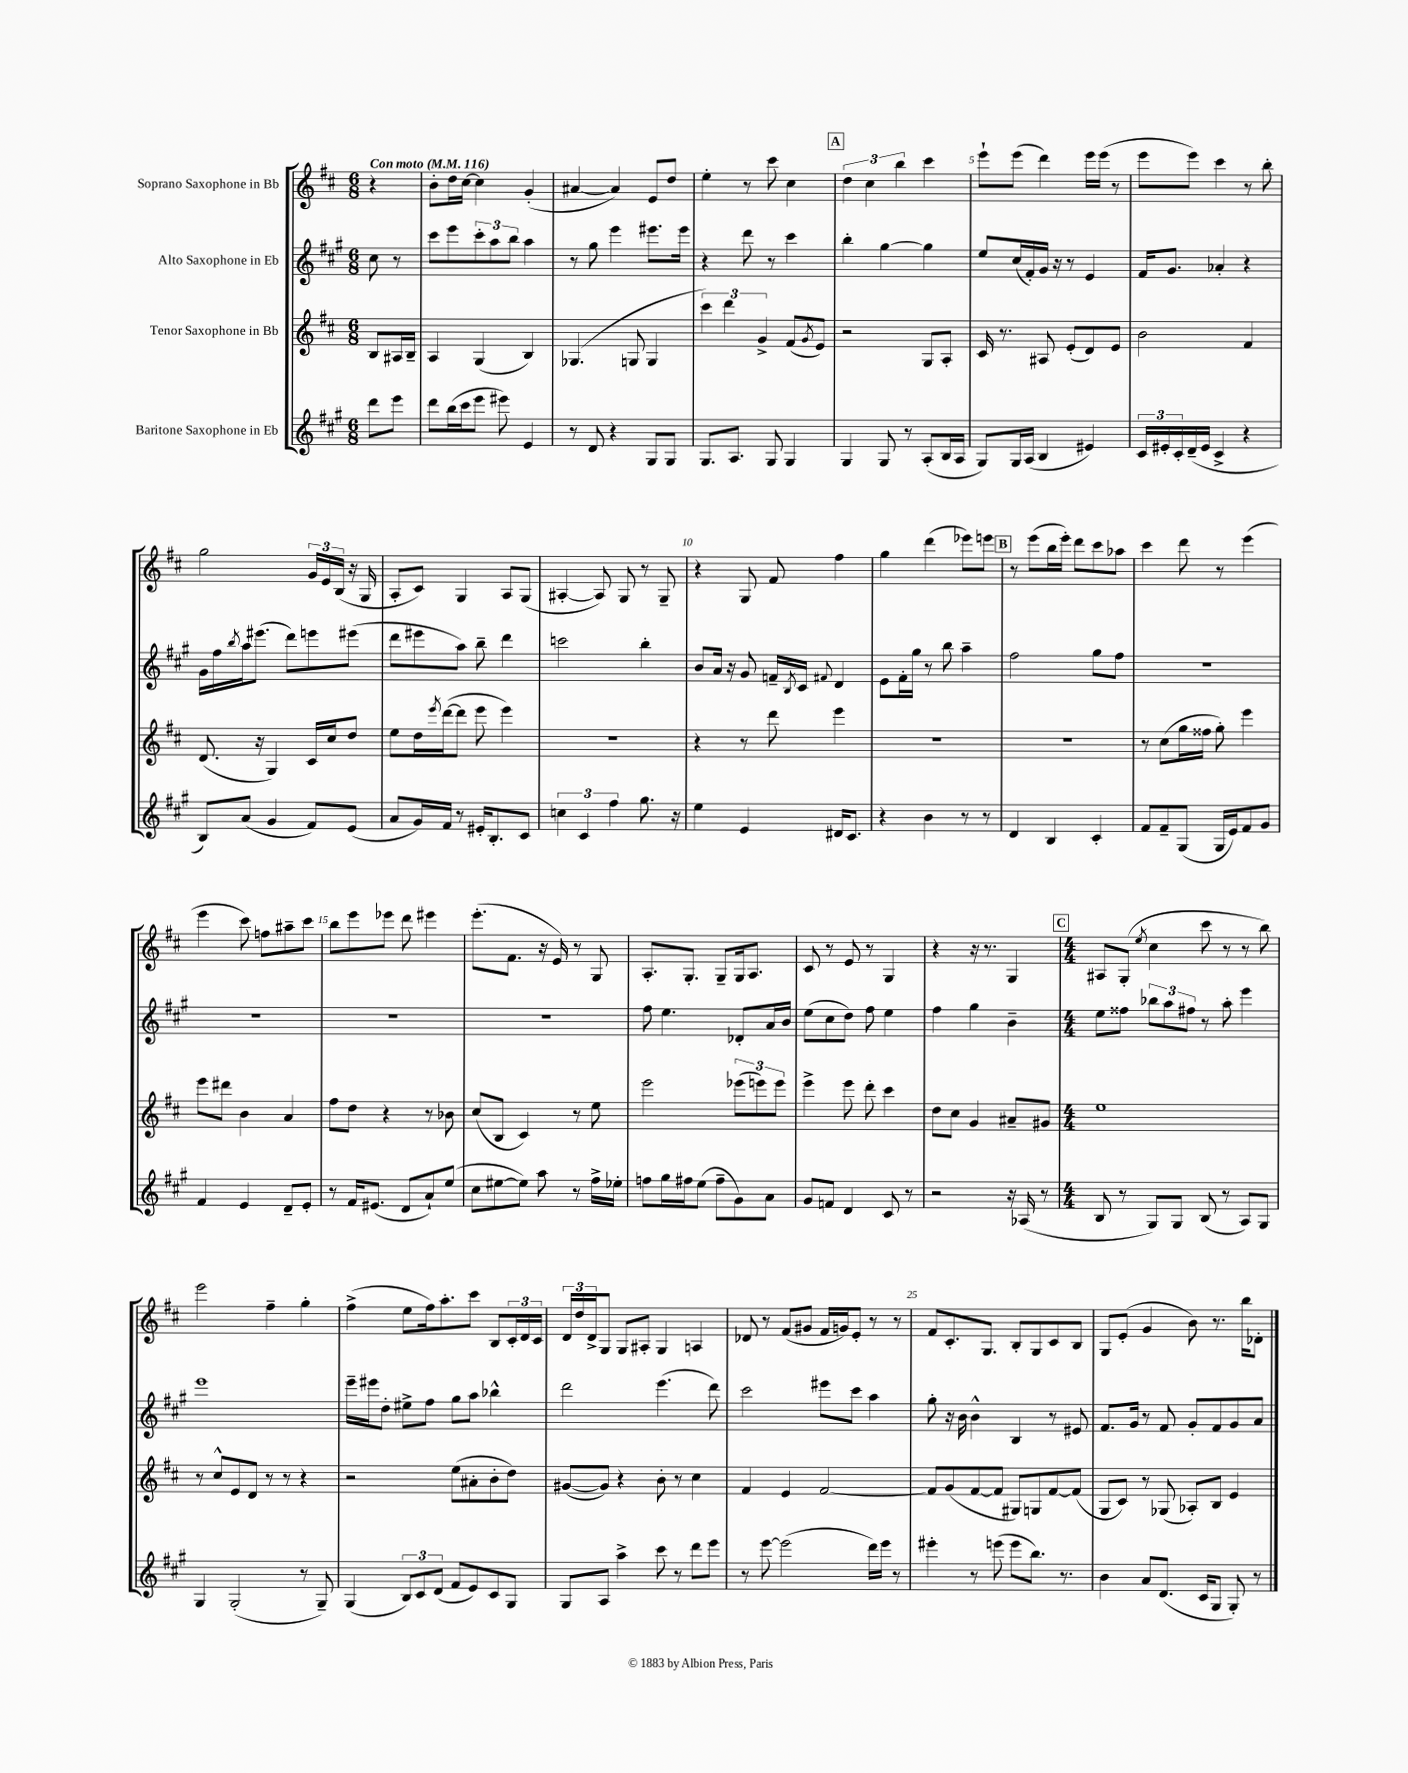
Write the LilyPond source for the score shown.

<<
\new StaffGroup <<
\new Staff = "s0" \with { instrumentName = "Soprano Saxophone in Bb" } {
    \clef treble \key d \major \numericTimeSignature \time 6/8 \partial 4 \tempo "Con moto" 4 = 116
    r4 |
    b'8-. d''16 cis''16~ cis''4 g'4-.( |
    ais'4~ ais'4) e'8 d''8 |
    e''4-. r8 cis'''8 cis''4 |
    \mark \markup { \box "A" } \tuplet 3/2 { d''4 cis''4 b''4 } cis'''4 |
    e'''8-! e'''8( d'''4) e'''16 e'''16( r8 |
    e'''8 e'''8) cis'''4 r8 b''8-. |
    g''2 \tuplet 3/2 { g'16 e'16 b16( } r16 g16 |
    a8-. cis'8) g4 a8 g8( |
    ais4~-. ais8) g8 r8 g8-- |
    r4 g8 fis'8 fis''4 |
    g''4 d'''4( ees'''8) e'''8 |
    \mark \markup { \box "B" } r8 e'''8( b''16 e'''16-.) d'''8 cis'''8 aes''8 |
    cis'''4 d'''8 r8 e'''4( |
    e'''4 cis'''8) f''8 ais''8-- cis'''8 |
    b''8 e'''8 ees'''8 d'''8 eis'''4 |
    e'''8.-.( fis'8. r16 e'16) r8 g8 |
    a8.-. g8.-. g8-- g16 a8. |
    cis'8 r8 e'8 r8 g4 |
    r4 r16 r8. g4 |
    \mark \markup { \box "C" } \numericTimeSignature \time 4/4 ais8 g8-.( \acciaccatura { e''8 } cis''4 cis'''8 r8 r8 b''8) |
    e'''2 fis''4-- g''4-. |
    fis''4->( e''8 fis''16) a''8.-. cis'''8 b8 \tuplet 3/2 { cis'16-. d'16 cis'16 } |
    \tuplet 3/2 { d'16 d''16 d'16-> } g8 g8 ais8-. g4 a4 |
    des'8 r8 fis'8( gis'8 fis'16 g'16) e'8-. r8 r8 |
    fis'8 cis'8.-. g8. b8-. g8 cis'8 b8 |
    g8 e'8-.( g'4 b'8) r8. b''16 des'8-. \bar "|." |
}
\new Staff = "s1" \with { instrumentName = "Alto Saxophone in Eb" } {
    \clef treble \key a \major \numericTimeSignature \time 6/8 \partial 4
    cis''8 r8 |
    cis'''8 e'''8 \tuplet 3/2 { cis'''8-. a''8 b''8 } a''4 |
    r8 gis''8 e'''4 eis'''8. eis'''16 |
    r4 d'''8 r8 cis'''4 |
    \mark \markup { \box "A" } b''4-. gis''4~ gis''4 |
    e''8 cis''16( fis'16-.) gis'16 r16 r8 e'4 |
    fis'16 gis'8. aes'4-. r4 |
    gis'16 fis''16 \acciaccatura { b''8 } a''16 eis'''8.( d'''8) e'''8 eis'''8( |
    d'''8 eis'''8 a''8) b''8-- d'''4 |
    c'''2 b''4-. |
    b'8 a'16 r16 gis'8 f'16-- \acciaccatura { b8 } cis'16 \appoggiatura { fis'8 } d'4 |
    e'8 fis'16-. gis''16 r8 b''8 a''4-- |
    \mark \markup { \box "B" } fis''2 gis''8 fis''8 |
    R2. |
    R2. |
    R2. |
    R2. |
    fis''8 e''4. des'8-. a'16 b'16 |
    e''8( cis''8 d''8) fis''8 e''4 |
    fis''4 gis''4 b'4-- |
    \mark \markup { \box "C" } \numericTimeSignature \time 4/4 e''8 fisis''8 \tuplet 3/2 { bes''8 a''8 fis''8 } r8 a''8-. e'''4 |
    e'''1 |
    e'''16-- eis'''16 d''8-. eis''8-> fis''8 gis''8 a''8 bes''4-^ |
    d'''2 e'''4.( d'''8) |
    cis'''2 eis'''8 cis'''8 a''4 |
    gis''8-. r16 b'16 b'4-^ b4 r8 eis'8 |
    fis'8. gis'16 r8 fis'8 gis'8-. fis'8 gis'8 a'8 \bar "|." |
}
\new Staff = "s2" \with { instrumentName = "Tenor Saxophone in Bb" } {
    \clef treble \key d \major \numericTimeSignature \time 6/8 \partial 4
    b8 ais16 b16-- |
    a4 g4( b4) |
    ges4.( g8 g4 |
    \tuplet 3/2 { cis'''4) d'''4 g'4-> } fis'8( \acciaccatura { g'8 } e'8) |
    \mark \markup { \box "A" } r2 g8 a8-. |
    cis'16 r8. ais8 e'8-.( d'8) e'8 |
    b'2 fis'4 |
    d'8.( r16 g4) cis'16 cis''16 d''8 |
    e''8 d''16 \acciaccatura { e'''8 } d'''16~( d'''8 e'''8 e'''4) |
    R2. |
    r4 r8 d'''8 e'''4 |
    R2. |
    \mark \markup { \box "B" } R2. |
    r8 cis''8( g''16 fisis''16 g''8-.) e'''4 |
    e'''8 dis'''8 b'4 a'4 |
    fis''8 d''8 r4 r8 bes'8 |
    cis''8( b8 cis'4) r8 e''8 |
    e'''2 \tuplet 3/2 { ees'''8( e'''8) e'''8 } |
    e'''4-> e'''8 d'''8-. cis'''4 |
    d''8 cis''8 g'4 ais'8-- gis'8 |
    \mark \markup { \box "C" } \numericTimeSignature \time 4/4 e''1 |
    r8 cis''8-^ e'8 d'8 r8 r8 r4 |
    r2 e''8( ais'8-. b'8-. d''8) |
    gis'8~( gis'8) r4 b'8-. r8 cis''4 |
    fis'4 e'4 fis'2~ |
    fis'8 g'8( fis'8~ fis'8 gis8) g8 fis'8~ fis'8( |
    g8 cis'8) r8 ges8( aes8-.) b8 e'4 \bar "|." |
}
\new Staff = "s3" \with { instrumentName = "Baritone Saxophone in Eb" } {
    \clef treble \key a \major \numericTimeSignature \time 6/8 \partial 4
    d'''8 e'''8 |
    d'''8 b''16( cis'''16 e'''8 eis'''8) e'4 |
    r8 d'8 r4 gis8 gis8 |
    gis8. a8. gis8 gis4 |
    \mark \markup { \box "A" } gis4 gis8 r8 a8-.( b16 a16 |
    gis8) gis16 a16( b4 eis'4) |
    \tuplet 3/2 { cis'16 eis'16-. cis'16-. } d'16--( eis'16 cis'4-> r4 |
    b8) a'8( gis'4 fis'8) e'8( |
    a'8 gis'16) fis'16 r8 eis'16-. b8.-. cis'8 |
    \tuplet 3/2 { c''4 cis'4 fis''4 } gis''8. r16 |
    e''4 e'4 dis'16 cis'8. |
    r4 b'4 r8 r8 |
    \mark \markup { \box "B" } d'4 b4 cis'4-. |
    fis'8 fis'8-- gis8( gis16 e'16) fis'8 gis'8 |
    fis'4 e'4 d'8-- e'8-. |
    r8 fis'16 eis'8.( d'8 a'8-!) e''8( |
    cis''8 eis''8~ eis''8) a''8 r8 fis''16-> ees''16-. |
    f''8 gis''16 fis''16 e''8( fis''8-- gis'8) a'8 |
    gis'8 f'8 d'4 cis'8 r8 |
    r2 r16 aes16( r8 |
    \mark \markup { \box "C" } \numericTimeSignature \time 4/4 b8 r8 gis8) gis8 b8( r8 a8) gis8 |
    gis4 gis2-.( r8 gis8--) |
    gis4( \tuplet 3/2 { b8) cis'8 d'8( } fis'8 e'8) cis'8 gis8 |
    gis8 a8 a''4-> cis'''8 r8 d'''8 e'''8 |
    r8 e'''8~ e'''2( d'''16) e'''16 r8 |
    eis'''4-. r8 e'''8( e'''8 b''8.) r8. |
    b'4 a'8 d'8.( cis'16 gis8 gis8-.) r8 \bar "|." |
}
>>
>>
\layout { \context { \Score \override BarNumber.break-visibility = ##(#f #t #t) barNumberVisibility = #(every-nth-bar-number-visible 5) } }
